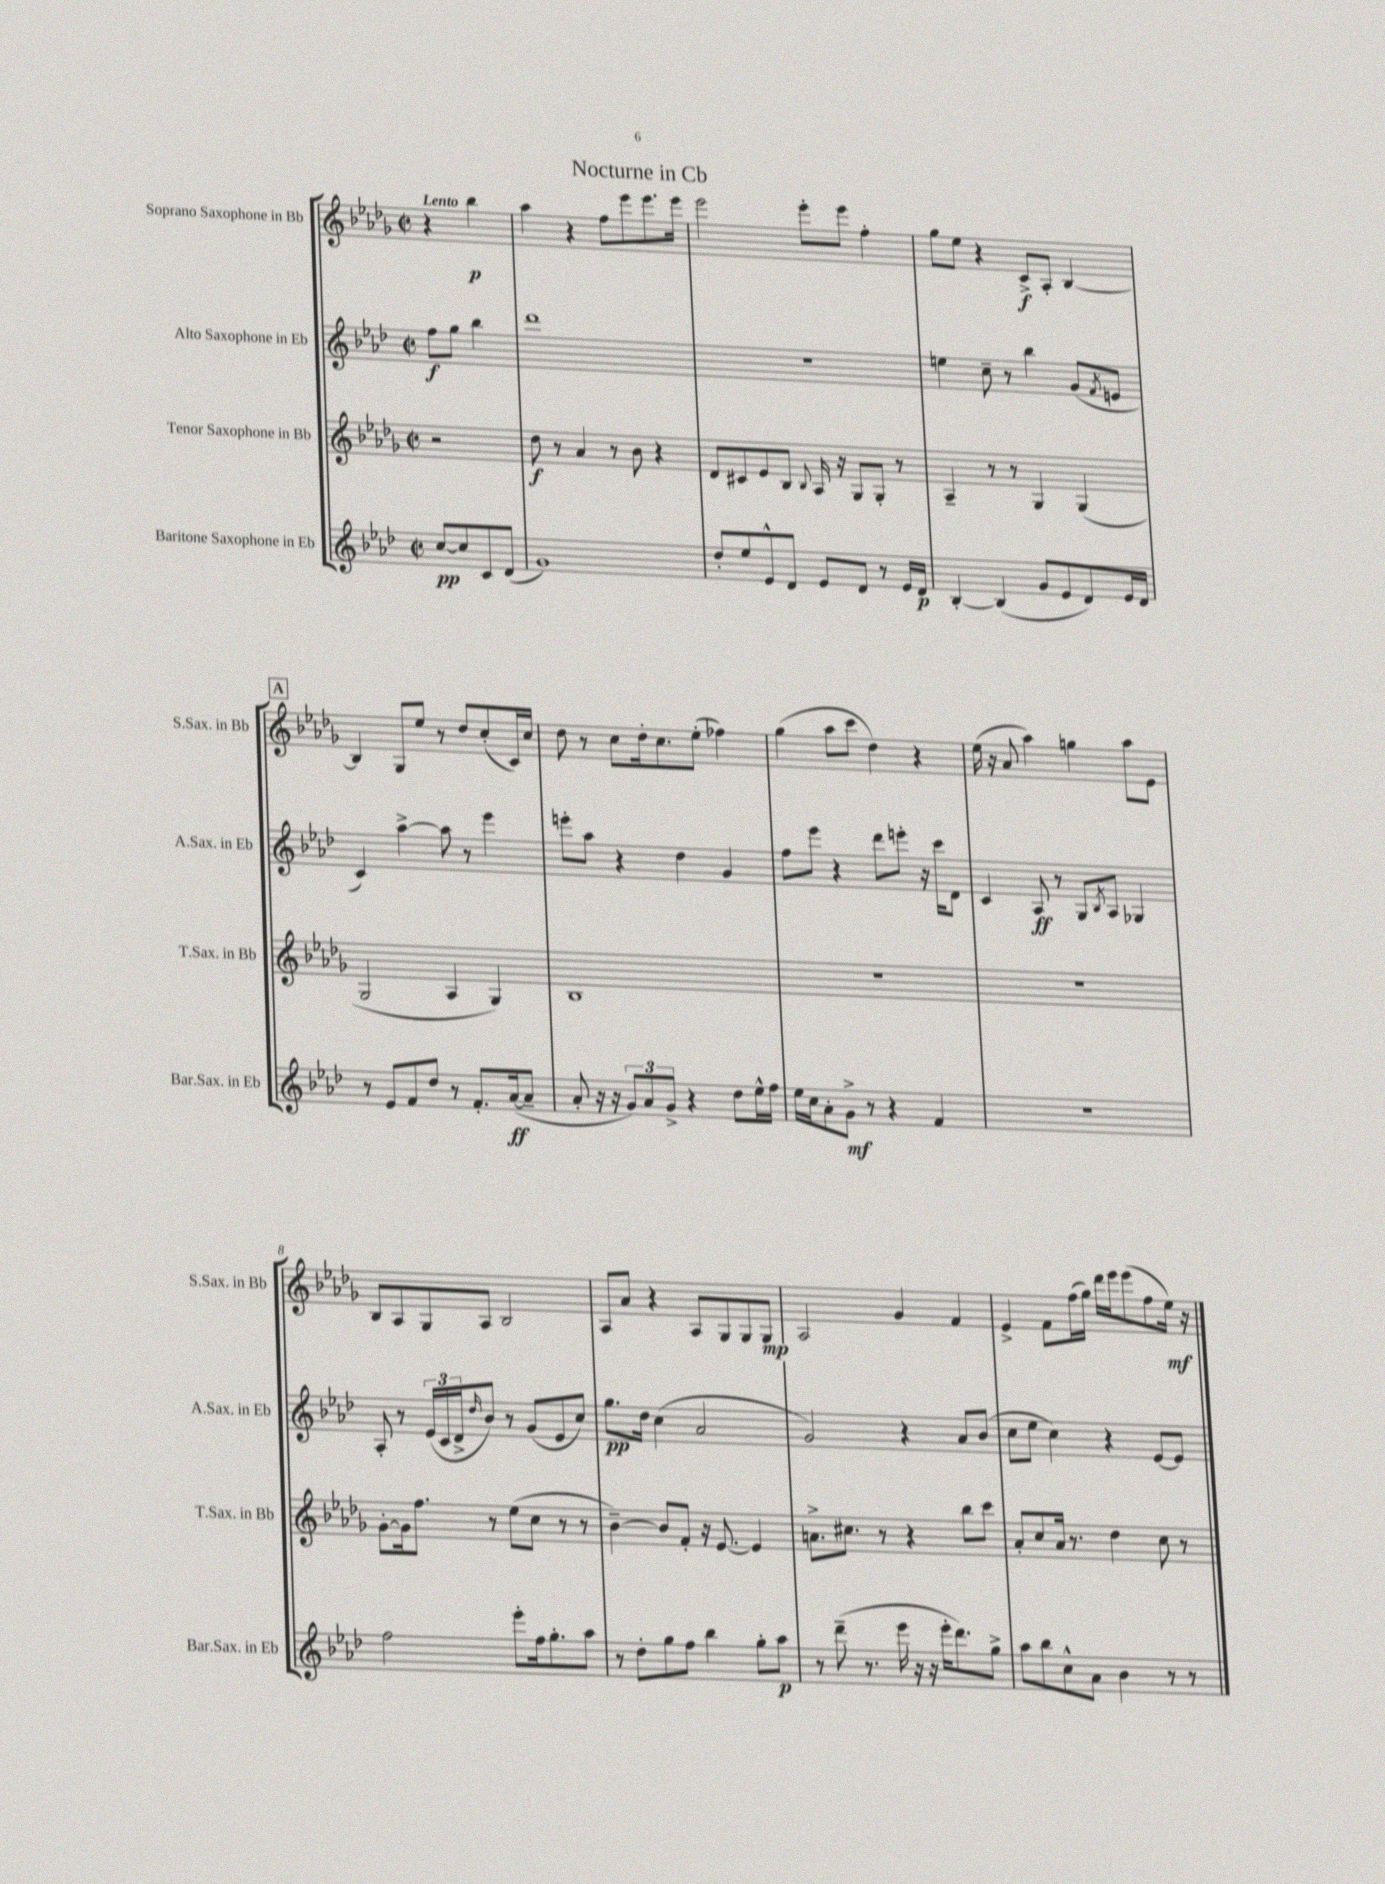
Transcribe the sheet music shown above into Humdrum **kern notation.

**kern	**dynam	**kern	**dynam	**kern	**dynam	**kern	**dynam
*part4	*part4	*part3	*part3	*part2	*part2	*part1	*part1
*staff4	*staff4	*staff3	*staff3	*staff2	*staff2	*staff1	*staff1
*I"Baritone Saxophone in Eb	*	*I"Tenor Saxophone in Bb	*	*I"Alto Saxophone in Eb	*	*I"Soprano Saxophone in Bb	*
*I'Bar.Sax. in Eb	*	*I'T.Sax. in Bb	*	*I'A.Sax. in Eb	*	*I'S.Sax. in Bb	*
*clefG2	*	*clefG2	*	*clefG2	*	*clefG2	*
*k[b-e-a-d-]	*	*k[b-e-a-d-g-]	*	*k[b-e-a-d-]	*	*k[b-e-a-d-g-]	*
*M2/2	*	*M2/2	*	*M2/2	*	*M2/2	*
*met(c|)	*	*met(c|)	*	*met(c|)	*	*met(c|)	*
=	=	=	=	=	=	=	=
!	!	!	!	!	!	!LO:TX:a:B:t=Lento	!
[8cc/L	pp	2r	.	8ff\L	f	4r	.
8cc/]	.	.	.	8gg\J	.	.	.
8c/	.	.	.	4bb-\	.	4bb-\	p
(8d-/J	.	.	.	.	.	.	.
=1	=1	=1	=1	=1	=1	=1	=1
1g)	.	8dd-\	f	1ddd-	.	4aa-\	.
.	.	8r	.	.	.	.	.
.	.	4a-/	.	.	.	4r	.
.	.	8r	.	.	.	8ff\L	.
.	.	8b-\	.	.	.	8eee-\	.
.	.	4r	.	.	.	8.eee-\	.
.	.	.	.	.	.	16eee-\Jk	.
=2	=2	=2	=2	=2	=2	=2	=2
8dd-'/L	.	8d-/L	.	1r	.	2eee-\	.
8ee-/	.	8c#X/	.	.	.	.	.
8e-^^/	.	8e-/	.	.	.	.	.
8d-/J	.	8B-/J	.	.	.	.	.
.	.	8qqB-/	.	.	.	.	.
8e-/L	.	16A-/	.	.	.	8eee-'\L	.
.	.	16r	.	.	.	.	.
8d-/J	.	8G-/L	.	.	.	8eee-\J	.
8r	.	8G-'/J	.	.	.	4ff'\	.
16e-/LL	.	8r	.	.	.	.	.
16d-/JJ	p	.	.	.	.	.	.
=3	=3	=3	=3	=3	=3	=3	=3
[4B-'/	.	4A-~/	.	4een\	.	8gg-\L	.
.	.	.	.	.	.	8ee-\J	.
(4B-/]	.	8r	.	8cc~\	.	4r	.
.	.	8r	.	8r	.	.	.
8g/L	.	4G-/	.	4bb-\	.	8c^/L	f
8e-/	.	.	.	.	.	8A-'/J	.
8d-/)	.	(4G-/	.	(8g/L	.	[4B-/	.
.	.	.	.	8qf/	.	.	.
16e-/L	.	.	.	8en/J	.	.	.
16d-/JJ	.	.	.	.	.	.	.
!!LO:LB:g=z
!!LO:REH:place=s1:t=A
=4	=4	=4	=4	=4	=4	=4	=4
8r	.	2G-/	.	4c/)	.	4B-/]	.
8e-/L	.	.	.	.	.	.	.
8f/	.	.	.	[4aa-^\	.	8G-/L	.
8dd-/J	.	.	.	.	.	8ee-/J	.
8r	.	4A-/	.	8aa-\]	.	8r	.
8.f'/L	.	.	.	8r	.	8dd-/L	.
.	.	4G-/)	.	4eee-\	.	(8cc'/	.
([16a-/k	ff	.	.	.	.	.	.
8a-~/J]	.	.	.	.	.	16c/L)	.
.	.	.	.	.	.	16cc/JJ	.
=5	=5	=5	=5	=5	=5	=5	=5
8a-'/	.	1B-	.	8eeen'\L	.	8dd-\	.
16r	.	.	.	8aa-\J	.	8r	.
16r	.	.	.	.	.	.	.
12g/L)	.	.	.	4r	.	8cc\L	.
12a-/	.	.	.	.	.	.	.
.	.	.	.	.	.	16dd-'\k	.
12g^/J	.	.	.	.	.	.	.
.	.	.	.	.	.	8.cc\	.
4r	.	.	.	4dd-\	.	.	.
.	.	.	.	.	.	(8ee-'\J	.
8dd-\L	.	.	.	4g/	.	4ff-X\)	.
16ee-^^\L	.	.	.	.	.	.	.
16ff\JJ	.	.	.	.	.	.	.
=6	=6	=6	=6	=6	=6	=6	=6
16ee-\LL	.	1r	.	8ff\L	.	(4gg-\	.
16cc\J	.	.	.	.	.	.	.
8a-'\	.	.	.	8eee-\J	.	.	.
8g^\J	mf	.	.	4r	.	8aa-\L	.
8r	.	.	.	.	.	8ccc\J	.
4r	.	.	.	8ddd-\L	.	4dd-\)	.
.	.	.	.	8eeen'\J	.	.	.
4f/	.	.	.	16r	.	4r	.
.	.	.	.	16ccc\KL	.	.	.
.	.	.	.	8d-\J	.	.	.
=7	=7	=7	=7	=7	=7	=7	=7
1r	.	1r	.	4c/	.	(16ee-\	.
.	.	.	.	.	.	16r	.
.	.	.	.	.	.	8a-/	.
.	.	.	.	8A-/	ff	4aa-\)	.
.	.	.	.	8r	.	.	.
.	.	.	.	8G/L	.	4ggn\	.
.	.	.	.	8qB-/	.	.	.
.	.	.	.	8A-/J	.	.	.
.	.	.	.	4G-X/	.	8aa-\L	.
.	.	.	.	.	.	8e-\J	.
!!LO:LB:g=z
=8	=8	=8	=8	=8	=8	=8	=8
2ff\	.	[8g-'\L	.	8A-'/	.	8B-/L	.
.	.	16g-\k]	.	8r	.	8A-/	.
.	.	8.ff\J	.	.	.	.	.
.	.	.	.	(24e-/LL	.	8G-/	.
.	.	.	.	24c/	.	.	.
.	.	.	.	24d-^/J	.	.	.
.	.	.	.	16qqdd-/	.	.	.
.	.	8r	.	8b-/J)	.	8A-/J	.
8eee-'\L	.	(8ee-\L	.	8r	.	2B-/	.
16ff\k	.	8cc\J	.	(8g/L	.	.	.
8.gg'\	.	.	.	.	.	.	.
.	.	8r	.	8e-/	.	.	.
8aa-\J	.	8r	.	8cc/J)	.	.	.
=9	=9	=9	=9	=9	=9	=9	=9
8r	.	[4b-~\)	.	8.gg\L	pp	8A-/L	.
8dd-'\L	.	.	.	.	.	8a-/J	.
.	.	.	.	16dd-\Jk	.	.	.
8gg\	.	8b-/L]	.	(4cc\	.	4r	.
8ff\J	.	8f'/J	.	.	.	.	.
4bb-\	.	16r	.	2a-/	.	8A-/L	.
.	.	[8.e-/	.	.	.	.	.
.	.	.	.	.	.	8G-/	.
8gg'\L	.	4e-/]	.	.	.	8G-/	.
8aa-\J	p	.	.	.	.	8G-/J	mp
=10	=10	=10	=10	=10	=10	=10	=10
8r	.	8.an^\L	.	2g/)	.	2A-/	.
(8ddd-~\	.	.	.	.	.	.	.
.	.	8.cc#X\J	.	.	.	.	.
8.r	.	.	.	.	.	.	.
.	.	8r	.	.	.	.	.
16eee-\	.	.	.	.	.	.	.
16r	.	4r	.	4r	.	4g-/	.
16r	.	.	.	.	.	.	.
16eee-'\KL	.	.	.	.	.	.	.
8.ddd-\)	.	.	.	.	.	.	.
.	.	8bb-\L	.	8a-/L	.	4f/	.
8gg^\J	.	8ccc\J	.	(8b-/J	.	.	.
=11	=11	=11	=11	=11	=11	=11	=11
8aa-\L	.	8a-'/L	.	8cc\L	.	4e-^/	.
8bb-\	.	8cc/	.	8ee-\J	.	.	.
8cc^^\	.	16a-/Jk	.	4cc\)	.	8f\L	.
.	.	8.r	.	.	.	.	.
8a-\J	.	.	.	.	.	(16ff\L	.
.	.	.	.	.	.	16gg-\JJ)	.
4b-\	.	4dd-\	.	4r	.	16ddd-\LL	.
.	.	.	.	.	.	16eee-\J	.
.	.	.	.	.	.	(8eee-\	.
8r	.	8cc\	.	[8e-/L	.	8ff\	.
8r	.	8r	.	8e-/J]	.	16ee-\Jk)	mf
.	.	.	.	.	.	16r	.
==	==	==	==	==	==	==	==
*-	*-	*-	*-	*-	*-	*-	*-
